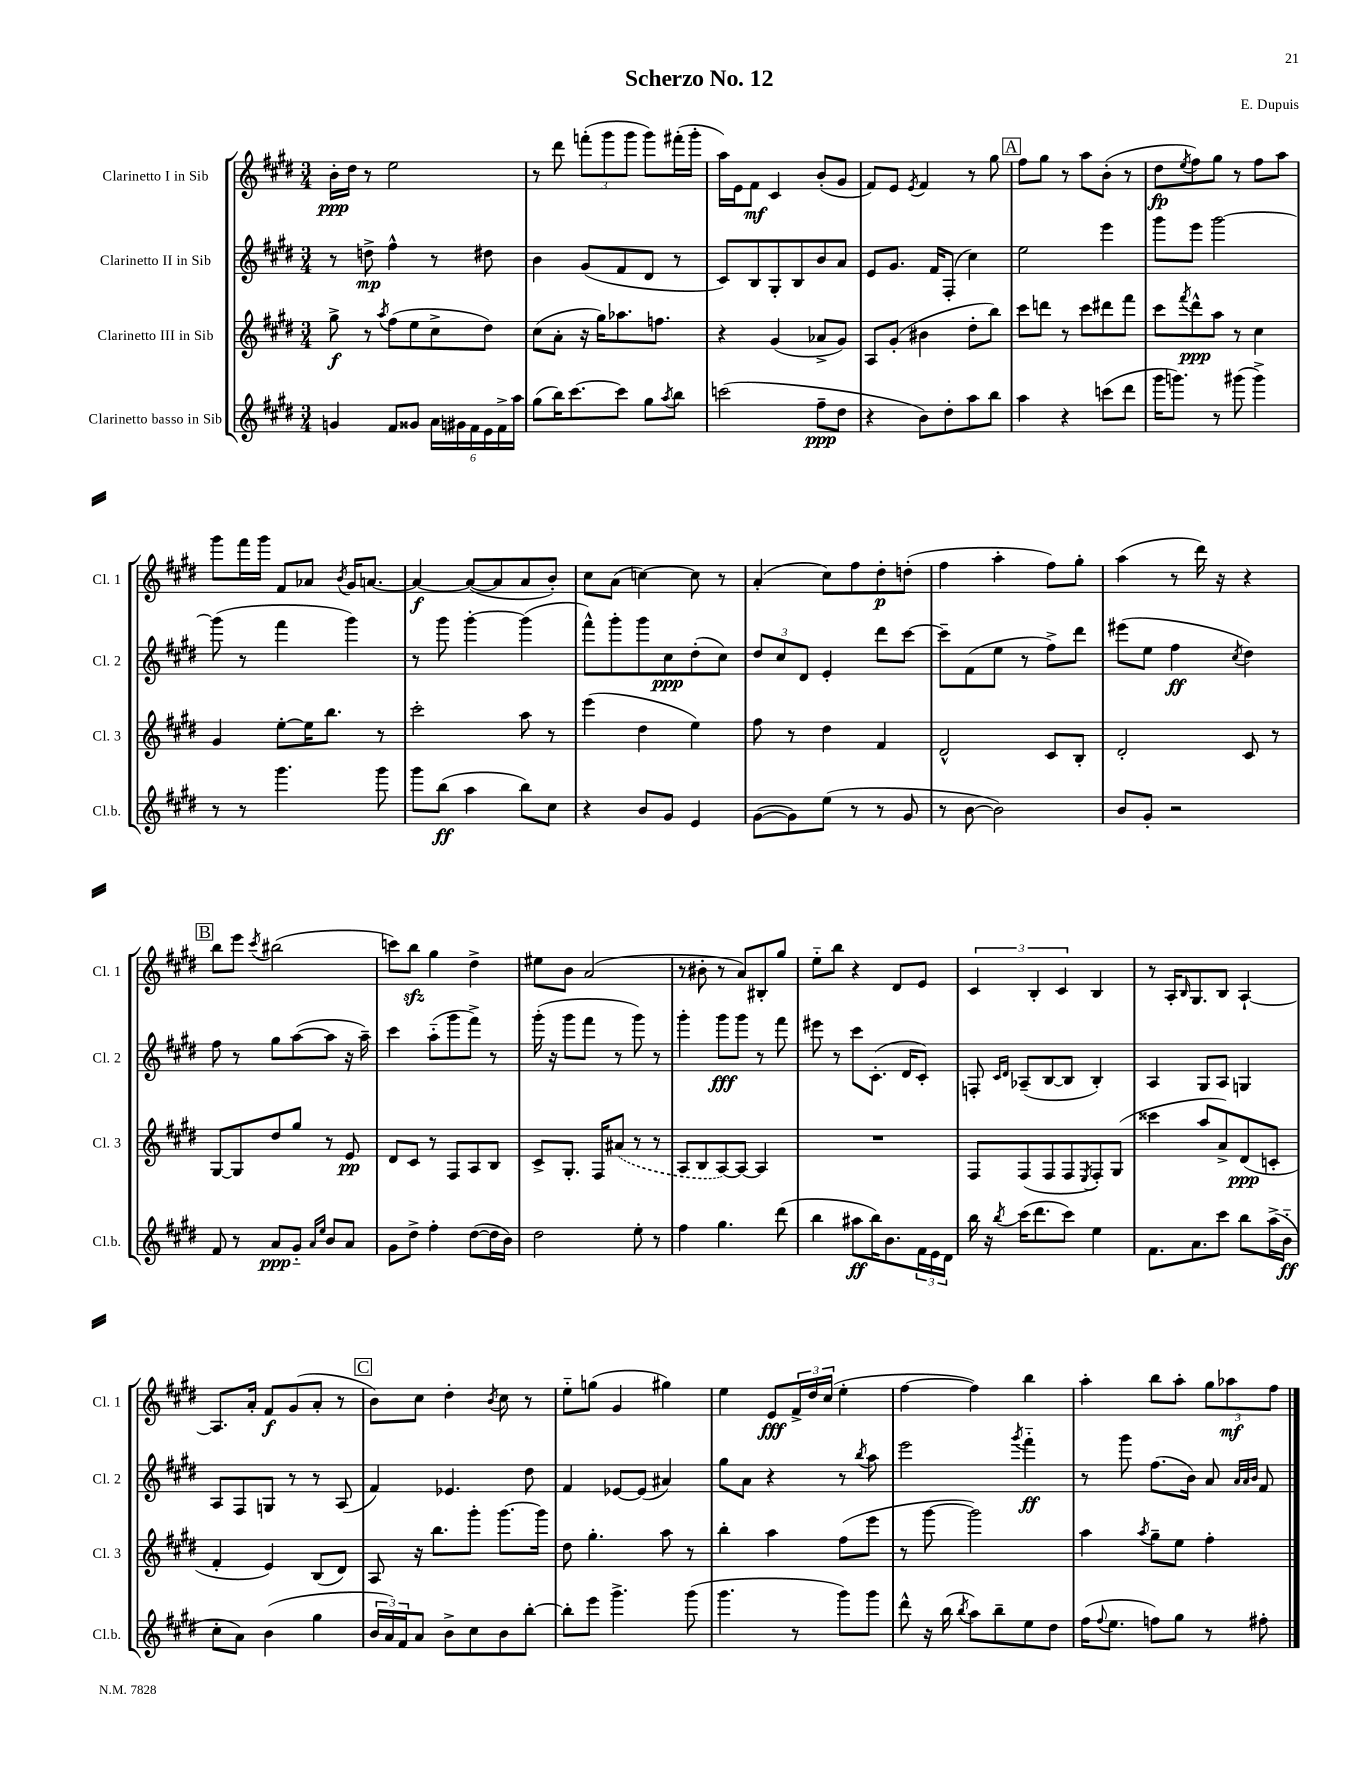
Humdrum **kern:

**kern	**dynam	**kern	**dynam	**kern	**dynam	**kern	**dynam
*part4	*part4	*part3	*part3	*part2	*part2	*part1	*part1
*staff4	*staff4	*staff3	*staff3	*staff2	*staff2	*staff1	*staff1
*I"Clarinetto basso in Sib	*	*I"Clarinetto III in Sib	*	*I"Clarinetto II in Sib	*	*I"Clarinetto I in Sib	*
*I'Cl.b.	*	*I'Cl. 3	*	*I'Cl. 2	*	*I'Cl. 1	*
*clefG2	*	*clefG2	*	*clefG2	*	*clefG2	*
*k[f#c#g#d#]	*	*k[f#c#g#d#]	*	*k[f#c#g#d#]	*	*k[f#c#g#d#]	*
*M3/4	*	*M3/4	*	*M3/4	*	*M3/4	*
=1	=1	=1	=1	=1	=1	=1	=1
4gn/	.	8gg#^\	f	8r	.	16b'\LL	ppp
.	.	.	.	.	.	16dd#\JJ	.
.	.	8r	.	8ddn^\	mp	8r	.
.	.	8qaa/	.	.	.	.	.
8f#/L	.	(8ff#\L	.	4ff#^^\	.	2ee\	.
8g##X/J	.	8ee\	.	.	.	.	.
24a\LL	.	8cc#^\	.	8r	.	.	.
24g#X\	.	.	.	.	.	.	.
24f#\	.	.	.	.	.	.	.
24e\	.	8dd#\J)	.	8dd#X\	.	.	.
24f#^\	.	.	.	.	.	.	.
24aa\JJ	.	.	.	.	.	.	.
=2	=2	=2	=2	=2	=2	=2	=2
(8gg#\L	.	(8cc#\L	.	4b\	.	8r	.
16bb\K)	.	8a'\J	.	.	.	8ddd#\	.
[8.ccc#\	.	.	.	.	.	.	.
.	.	16r	.	(8g#/L	.	(12fffn'\L	.
.	.	16gg#\KL)	.	.	.	.	.
.	.	.	.	.	.	12ggg#\	.
8ccc#\J]	.	8.aa-X\	.	8f#/	.	.	.
.	.	.	.	.	.	12ggg#\J	.
8gg#\L	.	.	.	8d#/J	.	8ggg#\L)	.
.	.	8.ffn\J	.	.	.	.	.
8qaa/	.	.	.	.	.	.	.
8bb\J	.	.	.	8r	.	(16fff#X'\L	.
.	.	.	.	.	.	16ggg#'\JJ	.
=3	=3	=3	=3	=3	=3	=3	=3
(2cccn\	.	4r	.	8c#/L)	.	16aa\LL)	.
.	.	.	.	.	.	16e\J	.
.	.	.	.	8B/	.	8f#\J	mf
.	.	(4g#/	.	8G#'/	.	4c#/	.
.	.	.	.	8B/	.	.	.
8ff#~\L	ppp	8a-X^/L	.	8b/	.	(8b'/L	.
8dd#\J	.	8g#/J)	.	8a/J	.	8g#/J	.
=4	=4	=4	=4	=4	=4	=4	=4
4r	.	8A/L	.	8e/L	.	8f#/L)	.
.	.	(8g#'/J	.	8.g#/J	.	8e/J	.
.	.	.	.	.	.	8qe/	.
8b\L)	.	4b#X\	.	.	.	4f#/	.
.	.	.	.	16f#/KL	.	.	.
8dd#'\	.	.	.	(8F#'/J	.	.	.
8aa\	.	8dd#'\L	.	4cc#\)	.	8r	.
8bb\J	.	8bb\J)	.	.	.	8gg#\	.
!!LO:REH:place=s1:t=A
=5	=5	=5	=5	=5	=5	=5	=5
4aa\	.	8ccc#\L	.	2ee\	.	8ff#\L	.
.	.	8dddn\J	.	.	.	8gg#\J	.
4r	.	8r	.	.	.	8r	.
.	.	8ccc#\L	.	.	.	8aa\L	.
(8cccn\L	.	8ddd#X\	.	4eee\	.	(8b'\J	.
8ddd#\J	.	8fff#\J	.	.	.	8r	.
=6	=6	=6	=6	=6	=6	=6	=6
16ggg#\KL	.	8ccc#\L	.	8ggg#\L	.	8dd#\L	fp
8.gggn\J)	.	.	.	.	.	.	.
.	.	8qfff#/	.	.	.	8qee/	.
.	.	8ddd#^^\	ppp	8eee\J	.	8ff#\)	.
8r	.	8aa\J	.	[2ggg#\	.	8gg#\J	.
(8ggg#X\	.	8r	.	.	.	8r	.
4ggg#^\)	.	4cc#\	.	.	.	8ff#\L	.
.	.	.	.	.	.	8aa\J	.
!!LO:LB:g=z
=7	=7	=7	=7	=7	=7	=7	=7
8r	.	4g#/	.	(8ggg#\]	.	8ggg#\L	.
8r	.	.	.	8r	.	16fff#\L	.
.	.	.	.	.	.	16ggg#\JJ	.
4.ggg#\	.	[8ee'\L	.	4fff#\	.	8f#/L	.
.	.	16ee\K]	.	.	.	8a-X/J	.
.	.	8.bb\J	.	.	.	.	.
.	.	.	.	.	.	8qb/	.
.	.	.	.	4ggg#\)	.	16g#/KL	.
.	.	.	.	.	.	[8.an/J	.
8ggg#\	.	8r	.	.	.	.	.
=8	=8	=8	=8	=8	=8	=8	=8
8ggg#\L	.	2ccc#'\	.	8r	.	4a/_	f
(8bb\J	ff	.	.	8ggg#\	.	.	.
4aa\	.	.	.	[4ggg#'\	.	(8a/L_	.
.	.	.	.	.	.	8a/]	.
8bb\L)	.	8aa\	.	(4ggg#\]	.	8a/	.
8cc#\J	.	8r	.	.	.	8b'/J)	.
=9	=9	=9	=9	=9	=9	=9	=9
4r	.	(4eee\	.	8fff#^^\L)	.	8cc#\L	.
.	.	.	.	8ggg#'\	.	(8a\J	.
8b/L	.	4dd#\	.	8ggg#\	.	[4ccn\)	.
8g#/J	.	.	.	8cc#\	ppp	.	.
4e/	.	4ee\)	.	(8dd#'\	.	8cc\]	.
.	.	.	.	8cc#\J)	.	8r	.
=10	=10	=10	=10	=10	=10	=10	=10
([8g#\L	.	8ff#\	.	12dd#/L	.	(4a'/	.
.	.	.	.	12cc#/	.	.	.
8g#\])	.	8r	.	.	.	.	.
.	.	.	.	12d#/J	.	.	.
(8ee\J	.	4dd#\	.	4e'/	.	8cc#\L)	.
8r	.	.	.	.	.	8ff#\	.
8r	.	4f#/	.	8ddd#\L	.	8dd#'\	p
8g#/	.	.	.	[8ccc#\J	.	(8ddn'\J	.
=11	=11	=11	=11	=11	=11	=11	=11
8r	.	2d#^^/	.	8ccc#~\L]	.	4ff#\	.
[8b\	.	.	.	(8f#\	.	.	.
2b\])	.	.	.	8ee\J	.	4aa'\	.
.	.	.	.	8r	.	.	.
.	.	8c#/L	.	8ff#^\L)	.	8ff#\L)	.
.	.	8B'/J	.	8ddd#\J	.	8gg#'\J	.
=12	=12	=12	=12	=12	=12	=12	=12
8b/L	.	2d#'/	.	(8eee#X\L	.	(4aa\	.
8g#'/J	.	.	.	8ee\J	.	.	.
2r	.	.	.	4ff#\	ff	8r	.
.	.	.	.	.	.	16ddd#\)	.
.	.	.	.	.	.	16r	.
.	.	.	.	8qcc#/	.	.	.
.	.	8c#/	.	4dd#\)	.	4r	.
.	.	8r	.	.	.	.	.
!!LO:LB:g=z
!!LO:REH:place=s1:t=B
=13	=13	=13	=13	=13	=13	=13	=13
8f#/	.	[8G#/L	.	8ff#\	.	8bb\L	.
8r	.	8G#/]	.	8r	.	8eee\J	.
.	.	.	.	.	.	8qccc#/	.
8a/L	ppp	8dd#/	.	8gg#\L	.	(2bb#X\	.
8g#/J	.	8gg#/J	.	([8aa\	.	.	.
16qqa/LL	.	.	.	.	.	.	.
16qqee/JJ	.	.	.	.	.	.	.
8b/L	.	8r	.	8aa\J]	.	.	.
8a/J	.	8e/	pp	16r	.	.	.
.	.	.	.	16aa~\)	.	.	.
=14	=14	=14	=14	=14	=14	=14	=14
8g#\L	.	8d#/L	.	4ccc#\	.	8cccn\L)	.
8dd#^\J	.	8c#/J	.	.	.	8bbzz\J	.
4ff#'\	.	8r	.	(8aa\L	.	4gg#\	.
.	.	8F#/L	.	8ggg#\	.	.	.
([8dd#\L	.	8A/	.	8fff#^\J)	.	4dd#^\	.
16dd#\L]	.	8B/J	.	8r	.	.	.
16b\JJ)	.	.	.	.	.	.	.
=15	=15	=15	=15	=15	=15	=15	=15
2dd#\	.	8c#^/L	.	(16ggg#'\	.	8ee#X\L	.
.	.	.	.	16r	.	.	.
.	.	8.G#'/J	.	8ggg#\L	.	8b\J	.
.	.	.	.	8fff#\J	.	(2a/	.
.	.	16F#/KL	.	.	.	.	.
.	.	(8a#X/J	.	8r	.	.	.
8ee'\	.	8r	.	8ggg#\)	.	.	.
8r	.	8r	.	8r	.	.	.
=16	=16	=16	=16	=16	=16	=16	=16
4ff#\	.	8A/L	.	4ggg#'\	.	8r	.
.	.	8B/	.	.	.	8b#X'\	.
4.gg#\	.	[8A/)	.	8ggg#\L	fff	8r	.
.	.	8A/J_	.	8ggg#\J	.	8a/L)	.
.	.	4A/]	.	8r	.	8B#X'/	.
(8ddd#\	.	.	.	8fff#\	.	8gg#/J	.
=17	=17	=17	=17	=17	=17	=17	=17
4bb\	.	2.r	.	8eee#X\	.	8ee\L	.
.	.	.	.	8r	.	8bb\J	.
8aa#X\L	ff	.	.	8ccc#\L	.	4r	.
16bb\K)	.	.	.	(8.c#'\J	.	.	.
8.b\	.	.	.	.	.	.	.
.	.	.	.	.	.	8d#/L	.
.	.	.	.	16d#/KL	.	.	.
24f#\L	.	.	.	8c#'/J)	.	8e/J	.
24e\	.	.	.	.	.	.	.
24d#\JJ	.	.	.	.	.	.	.
=18	=18	=18	=18	=18	=18	=18	=18
16bb\	.	8F#/L	.	8Fn'/	.	6c#/	.
16r	.	.	.	.	.	.	.
.	.	.	.	16qqc#/LL	.	.	.
8qbb/	.	.	.	16qqd#/JJ	.	.	.
(16ccc#\KL	.	(8F#/	.	(8A-X~/L	.	.	.
.	.	.	.	.	.	6B'/	.
8.ddd#\	.	.	.	.	.	.	.
.	.	8F#/	.	[8B/	.	.	.
.	.	.	.	.	.	6c#/	.
8ccc#\J)	.	8F#/	.	8B/J]	.	.	.
.	.	8qE/	.	.	.	.	.
4ee\	.	8F#'/)	.	4B'/)	.	4B/	.
.	.	(8G#/J	.	.	.	.	.
=19	=19	=19	=19	=19	=19	=19	=19
8.f#\L	.	4ccc##X\	.	4A/	.	8r	.
.	.	.	.	.	.	16A'/KL	.
.	.	.	.	.	.	16qqB/	.
8.a\	.	.	.	.	.	8.G#/	.
.	.	8aa/L	.	8G#/L	.	.	.
8ccc#\J	.	8a^/)	.	8A/J	.	8B/J	.
8bb\L	.	(8d#/	ppp	4Gn/	.	[4A`/	.
(16aa^\L	.	8cn'/J	.	.	.	.	.
16b\JJ	ff	.	.	.	.	.	.
!!LO:LB:g=z
=20	=20	=20	=20	=20	=20	=20	=20
8cc#'\L	.	4f#'/	.	8A/L	.	8.A/L]	.
8a\J)	.	.	.	8F#/	.	.	.
.	.	.	.	.	.	16a'/Jk	.
(4b\	.	4e/)	.	8Gn/J	.	8f#/L	f
.	.	.	.	8r	.	(8g#/	.
4gg#\	.	(8B/L	.	8r	.	8a'/J	.
.	.	8d#/J)	.	(8A/	.	8r	.
!!LO:REH:place=s1:t=C
=21	=21	=21	=21	=21	=21	=21	=21
24b/LL	.	8A/	.	4f#/)	.	8b\L)	.
24a/)	.	.	.	.	.	.	.
24f#/J	.	.	.	.	.	.	.
8a/J	.	16r	.	.	.	8cc#\J	.
.	.	8.bb\L	.	.	.	.	.
8b^\L	.	.	.	4.e-X/	.	4dd#'\	.
8cc#\	.	8ggg#'\J	.	.	.	.	.
.	.	.	.	.	.	8qb/	.
8b\	.	[8.ggg#\L	.	.	.	8cc#\	.
[8bb'\J	.	.	.	8dd#\	.	8r	.
.	.	16ggg#\Jk]	.	.	.	.	.
=22	=22	=22	=22	=22	=22	=22	=22
8bb'\L]	.	8dd#\	.	4f#/	.	8ee\L	.
8eee\J	.	4.gg#'\	.	.	.	(8ggn\J	.
4.ggg#^\	.	.	.	[8e-X/L	.	4g#/	.
.	.	.	.	(8e-/J]	.	.	.
.	.	8aa\	.	4a#X/)	.	4gg#X\)	.
(8ggg#\	.	8r	.	.	.	.	.
=23	=23	=23	=23	=23	=23	=23	=23
4.ggg#\	.	4bb'\	.	8gg#\L	.	4ee\	.
.	.	.	.	8a\J	.	.	.
.	.	4aa\	.	4r	.	8e/L	fff
8r	.	.	.	.	.	24f#^/L	.
.	.	.	.	.	.	24dd#/	.
.	.	.	.	.	.	(24cc#/JJ	.
8ggg#\L)	.	(8ff#\L	.	8r	.	4ee'\	.
.	.	.	.	8qbb/	.	.	.
8ggg#\J	.	8eee\J	.	8aa\	.	.	.
=24	=24	=24	=24	=24	=24	=24	=24
8ddd#^^\	.	8r	.	2eee\	.	[4ff#\	.
16r	.	[8ggg#\	.	.	.	.	.
(16bb\	.	.	.	.	.	.	.
8qbb/	.	.	.	.	.	.	.
8aa\L)	.	2ggg#\])	.	.	.	4ff#\])	.
8bb~\	.	.	.	.	.	.	.
.	.	.	.	8qggg#/	.	.	.
8ee\	.	.	.	4fff#\	ff	4bb\	.
8dd#\J	.	.	.	.	.	.	.
=25	=25	=25	=25	=25	=25	=25	=25
(16ff#\KL	.	4aa\	.	8r	.	4aa'\	.
8qqff#/	.	.	.	.	.	.	.
8.ee\J	.	.	.	.	.	.	.
.	.	.	.	8ggg#\	.	.	.
.	.	8qaa/	.	.	.	.	.
8ffn\L)	.	8gg#~\L	.	(8.ff#\L	.	8bb\L	.
8gg#\J	.	8ee\J	.	.	.	8aa'\J	.
.	.	.	.	16b\Jk)	.	.	.
8r	.	4ff#'\	.	8a/	.	12gg#\L	.
.	.	.	.	.	.	12aa-X\	mf
.	.	.	.	32qqa/LLL	.	.	.
.	.	.	.	32qqa/	.	.	.
.	.	.	.	32qqb/JJJ	.	.	.
8ff#X'\	.	.	.	8f#/	.	.	.
.	.	.	.	.	.	12ff#\J	.
==	==	==	==	==	==	==	==
*-	*-	*-	*-	*-	*-	*-	*-
